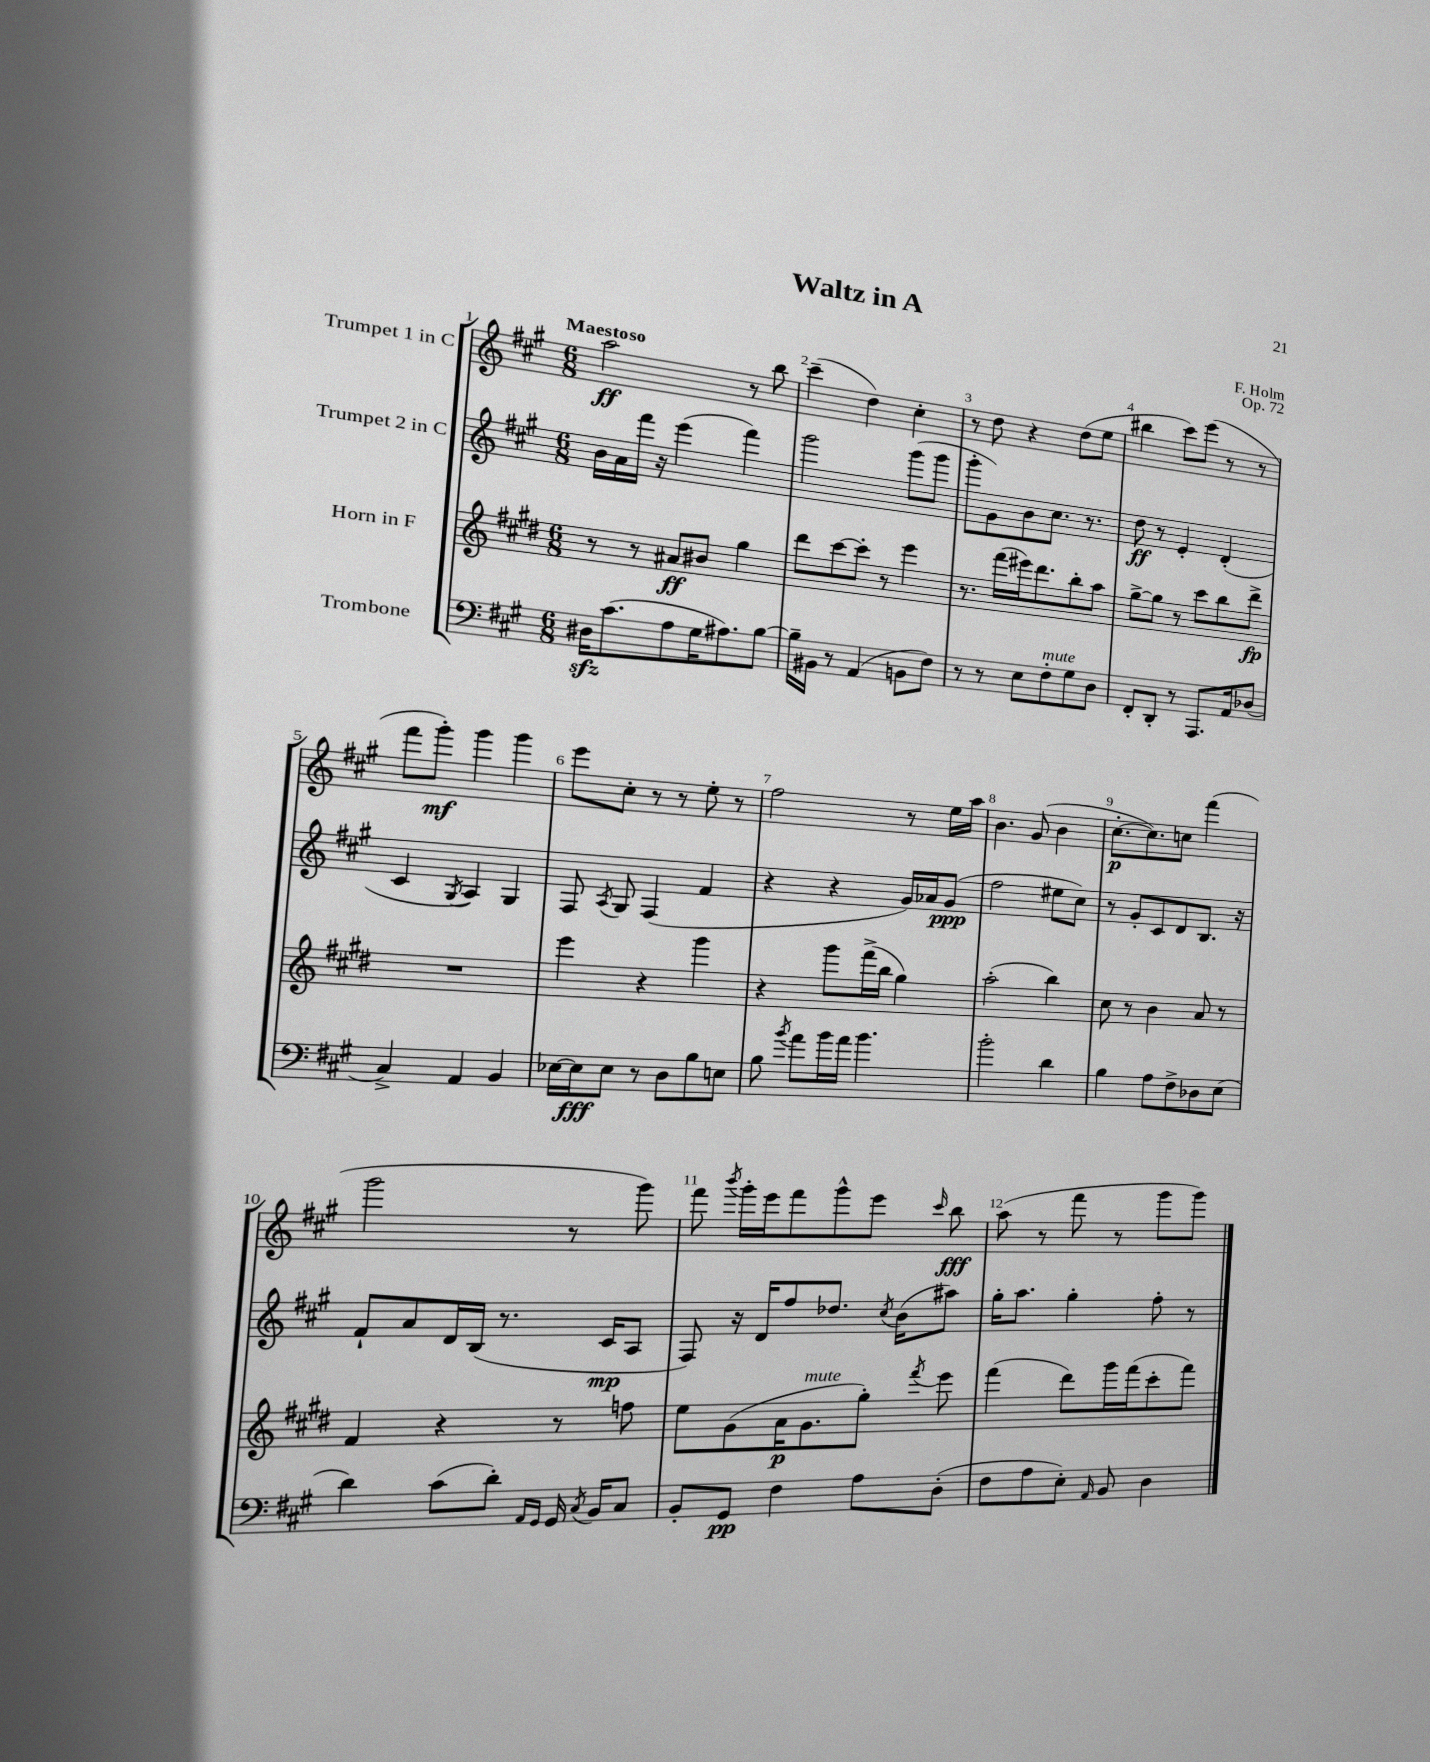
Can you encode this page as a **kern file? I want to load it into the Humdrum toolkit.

**kern	**dynam	**kern	**dynam	**kern	**dynam	**kern	**dynam
*part4	*part4	*part3	*part3	*part2	*part2	*part1	*part1
*staff4	*staff4	*staff3	*staff3	*staff2	*staff2	*staff1	*staff1
*I"Trombone	*	*I"Horn in F	*	*I"Trumpet 2 in C	*	*I"Trumpet 1 in C	*
*clefF4	*	*clefG2	*	*clefG2	*	*clefG2	*
*k[f#c#g#]	*	*k[f#c#g#d#]	*	*k[f#c#g#]	*	*k[f#c#g#]	*
*M6/8	*	*M6/8	*	*M6/8	*	*M6/8	*
=1	=1	=1	=1	=1	=1	=1	=1
!	!	!	!	!	!	!LO:TX:a:B:t=Maestoso	!
16D#Xzz\KL	.	8r	.	16b\LL	.	2aa\	ff
(8.c#\	.	.	.	16a\	.	.	.
.	.	8r	.	16fff#\JJ	.	.	.
.	.	.	.	16r	.	.	.
8A\	.	8a#X/L	ff	(4eee\	.	.	.
16G#\K	.	8b#X/J	.	.	.	.	.
8.A#X\)	.	.	.	.	.	.	.
.	.	4gg#\	.	4fff#\)	.	8r	.
[8B\J	.	.	.	.	.	8bb\	.
=2	=2	=2	=2	=2	=2	=2	=2
16B~\LL]	.	8ddd#\L	.	2ggg#\	.	(4ccc#~\	.
16BB#X\JJ	.	.	.	.	.	.	.
8r	.	[8ccc#\	.	.	.	.	.
(4AA/	.	8ccc#'\J]	.	.	.	4dd\)	.
.	.	8r	.	.	.	.	.
8BBn\L	.	4eee\	.	(8ggg#\L	.	4cc#'\	.
8F#\J)	.	.	.	8ggg#\J	.	.	.
=3	=3	=3	=3	=3	=3	=3	=3
8r	.	8.r	.	8ggg#'\L	.	8r	.
8r	.	.	.	8g#\)	.	8dd\	.
.	.	(16fff#\LL	.	.	.	.	.
8E\L	.	16eee#X\J)	.	8b\	.	4r	.
.	.	8.ddd#\	.	.	.	.	.
!LO:TX:a:i:t=mute	!	!	!	!	!	!	!
8F#'\	.	.	.	8.cc#\J	.	.	.
8G#\	.	8bb'\	.	.	.	(8dd\L	.
.	.	.	.	8.r	.	.	.
8D\J	.	8aa\J	.	.	.	8ee\J	.
=4	=4	=4	=4	=4	=4	=4	=4
8FF#'/L	.	[8gg#^\L	.	8dd\	ff	4bb#X\	.
8DD'/J	.	8gg#\J]	.	8r	.	.	.
8r	.	8r	.	4e'/	.	8ccc#\L)	.
8.AAA/L	.	8ccc#\L	.	.	.	(8eee\J	.
.	.	8bb\	.	(4d'/	.	8r	.
16AA/k	.	.	.	.	.	.	.
(8D-X/J	.	8ddd#^\J	fp	.	.	8r	.
!!LO:LB:g=z
=5	=5	=5	=5	=5	=5	=5	=5
4C#^/)	.	2.r	.	4c#/	.	8fff#\L	.
.	.	.	.	.	.	8ggg#'\J)	mf
.	.	.	.	8qG#/	.	.	.
4AA/	.	.	.	4A/)	.	4ggg#\	.
4BB/	.	.	.	4G#/	.	4ggg#\	.
=6	=6	=6	=6	=6	=6	=6	=6
[16E-X\LL	.	4eee\	.	8F#/	.	8eee\L	.
16E-\J]	fff	.	.	.	.	.	.
.	.	.	.	8qA/	.	.	.
8E-\J	.	.	.	8G#/	.	8cc#'\J	.
8r	.	4r	.	(4F#/	.	8r	.
8D\L	.	.	.	.	.	8r	.
8B\	.	4ggg#\	.	4f#/	.	8ee'\	.
8En\J	.	.	.	.	.	8r	.
=7	=7	=7	=7	=7	=7	=7	=7
8B\	.	4r	.	4r	.	2ff#\	.
8qb/	.	.	.	.	.	.	.
8a\L	.	.	.	.	.	.	.
16b\L	.	8ggg#\L	.	4r	.	.	.
16a\JJ	.	.	.	.	.	.	.
4.b\	.	(16fff#^\L	.	.	.	.	.
.	.	16bb\JJ	.	.	.	.	.
.	.	4gg#\)	.	16g#/LL)	.	8r	.
.	.	.	.	16a-X/J	.	.	.
.	.	.	.	(8g#/J	ppp	16ee\LL	.
.	.	.	.	.	.	16aa\JJ	.
=8	=8	=8	=8	=8	=8	=8	=8
2b'\	.	(2aa'\	.	2ff#\	.	4.b\	.
.	.	.	.	.	.	(8g#/	.
4d\	.	4bb\)	.	8ee#X\L	.	4b\	.
.	.	.	.	8cc#\J)	.	.	.
=9	=9	=9	=9	=9	=9	=9	=9
4B\	.	8cc#\	.	8r	.	[8.cc#'\L	p
.	.	8r	.	8g#'/L	.	.	.
.	.	.	.	.	.	8.cc#\])	.
8A\L	.	4b\	.	8c#/	.	.	.
8F#^\	.	.	.	8d/	.	8ccn\J	.
8D-X\	.	8a/	.	8.B/J	.	(4fff#\	.
(8E\J	.	8r	.	.	.	.	.
.	.	.	.	16r	.	.	.
!!LO:LB:g=z
=10	=10	=10	=10	=10	=10	=10	=10
4d\)	.	4f#/	.	8f#`/L	.	2ggg#\	.
.	.	.	.	8a/	.	.	.
(8c#\L	.	4r	.	16d/L	.	.	.
.	.	.	.	(16B/JJ	.	.	.
8d'\J)	.	.	.	8.r	.	.	.
16qqAA/LL	.	.	.	.	.	.	.
16qqGG#/JJ	.	.	.	.	.	.	.
16GG#/	.	8r	.	.	.	8r	.
8qC#/	.	.	.	.	.	.	.
16BB/KL	.	.	.	16c#/KL	mp	.	.
8C#/J	.	8ffn\	.	8A/J	.	8ggg#\)	.
=11	=11	=11	=11	=11	=11	=11	=11
8BB'/L	.	8ee\L	.	8F#/)	.	8fff#\	.
.	.	.	.	.	.	8qbbb/	.
8GG#/J	pp	(8g#\	.	16r	.	16ggg#'\LL	.
.	.	.	.	16d/KL	.	16eee\J	.
4F#\	.	16a\K	p	8ff#/	.	8fff#\	.
!	!	!LO:TX:a:i:t=mute	!	!	!	!	!
.	.	8.g#\	.	.	.	.	.
.	.	.	.	8.dd-X/J	.	8ggg#^^\	.
8A\L	.	8gg#'\J)	.	.	.	8eee\J	.
.	.	.	.	8qcc#/	.	.	.
.	.	.	.	(16b\KL	.	.	.
.	.	8qfff#/	.	.	.	16qqccc#/	.
(8D'\J	.	8eee\	.	8aa#X\J)	.	8bb\	fff
=12	=12	=12	=12	=12	=12	=12	=12
8F#\L	.	(4fff#\	.	16gg#'\KL	.	(8aa\	.
.	.	.	.	8.aa\J	.	.	.
8A\	.	.	.	.	.	8r	.
8E'\J)	.	8ddd#\L)	.	4gg#'\	.	8fff#\	.
16qqAA/	.	.	.	.	.	.	.
8BB/	.	16ggg#\L	.	.	.	8r	.
.	.	(16fff#\J	.	.	.	.	.
4D\	.	8ccc#'\	.	8ff#'\	.	8ggg#\L	.
.	.	8fff#\J)	.	8r	.	8ggg#\J)	.
==	==	==	==	==	==	==	==
*-	*-	*-	*-	*-	*-	*-	*-
